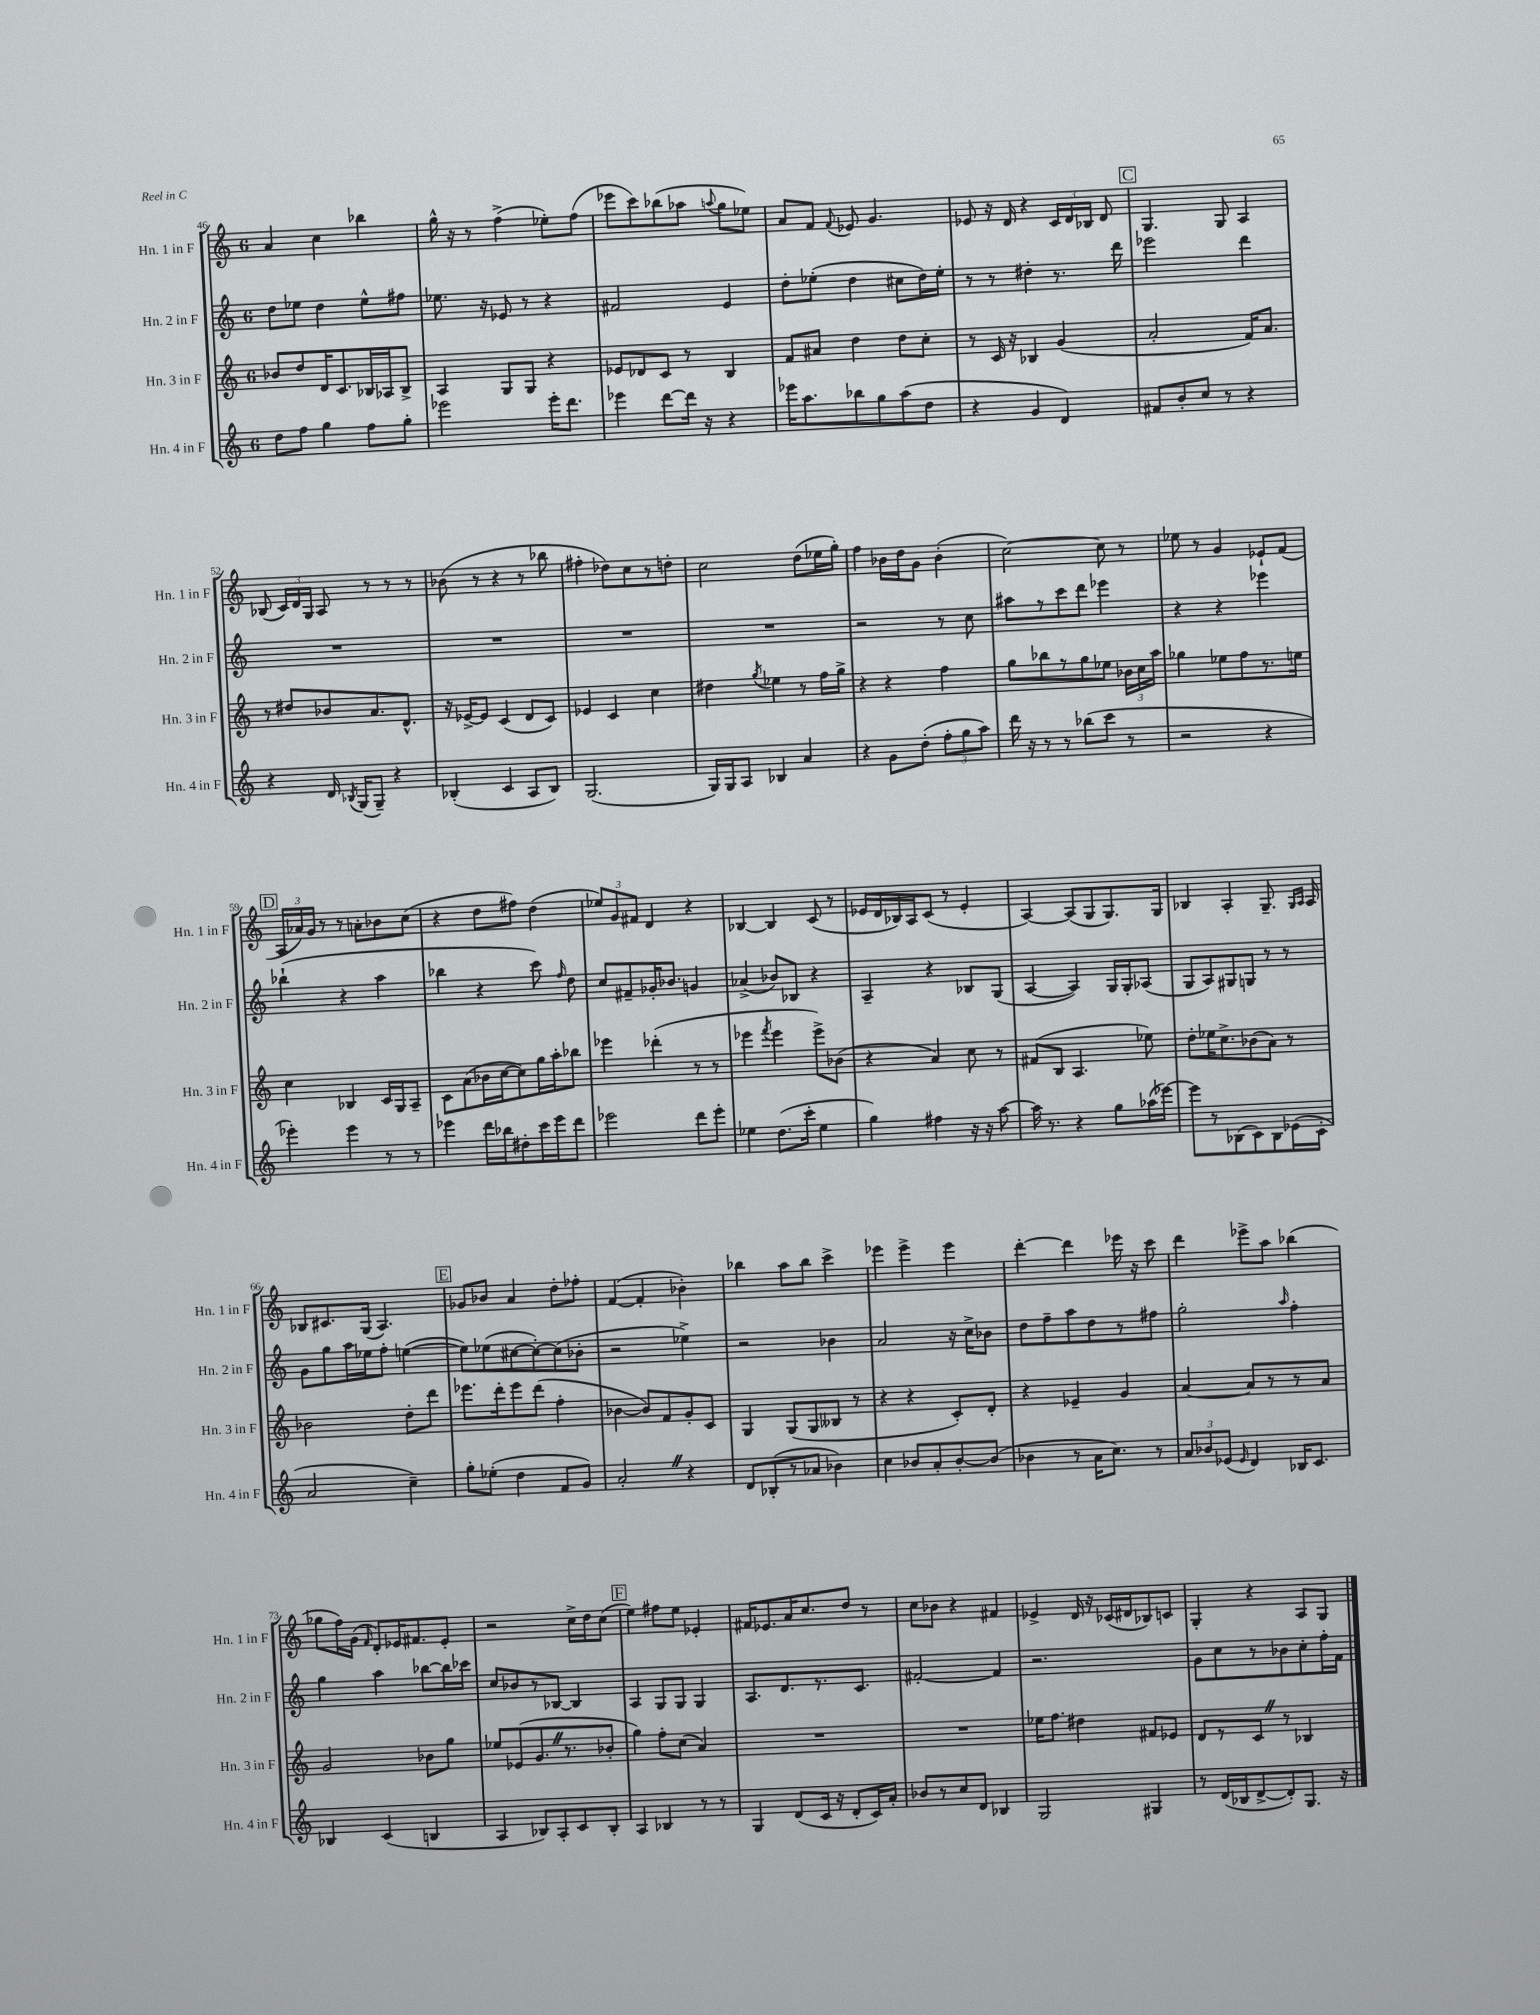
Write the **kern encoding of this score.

**kern	**kern	**kern	**kern
*part4	*part3	*part2	*part1
*staff4	*staff3	*staff2	*staff1
*I"Hn. 4 in F	*I"Hn. 3 in F	*I"Hn. 2 in F	*I"Hn. 1 in F
*I'Hn. 4 in F	*I'Hn. 3 in F	*I'Hn. 2 in F	*I'Hn. 1 in F
*clefG2	*clefG2	*clefG2	*clefG2
*k[]	*k[]	*k[]	*k[]
*M6/8	*M6/8	*M6/8	*M6/8
=46	=46	=46	=46
8dd\L	8b-X/L	8dd\L	4a/
8ff\J	8dd/	8ee-X\J	.
4gg\	16d/K	4dd\	4cc\
.	8.c/	.	.
8ff\L	16B-X/L	8ee-^^\L	4bb-X\
.	16A-X/J	.	.
8gg'\J	8B-^/J	8ff#X\J	.
=47	=47	=47	=47
2eee-X\	4A/	8.ee-X\	16gg^^\
.	.	.	16r
.	.	.	8r
.	.	16r	.
.	8G/L	8e-X/	(4ff^\
.	8G/J	8r	.
16eee-'\KL	4r	4r	8ee-X'\L)
8.ddd\J	.	.	.
.	.	.	(8ff\J
=48	=48	=48	=48
4eee-X\	8e-X/L	2f#X/	8eee-X\L
.	8d-X/	.	8ccc\)
[8ddd\L	8c/J	.	(8bb-X\
16ddd\Jk]	8r	.	8aa-X\J
16r	.	.	.
.	.	.	8qqaan/
4r	4B/	4e/	8gg\L
.	.	.	8ee-X\J)
=49	=49	=49	=49
16eee-X\KL	8f/L	8dd'\L	8a/L
8.aa\	.	.	.
.	8a#X/J	(8ee-X'\J	8f/J
.	.	.	8qqf/
8bb-X\	4dd\	4dd\	8e-X/
8gg\	.	.	4.g/
(8aa\	8dd\L	8cc#X\L	.
8dd\J	8cc'\J	16dd\L)	.
.	.	16ee-'\JJ	.
=50	=50	=50	=50
4r	8r	8r	8e-X/
.	16c/	8r	16r
.	16r	.	16d/
4g/	4B-X/	4dd#X'\	4r
4d/)	(4g/	8.r	24c/LL
.	.	.	24d/
.	.	.	24B-X/JJ
.	.	.	8d/
.	.	16ddd\	.
!!LO:REH:place=s1:t=C
=51	=51	=51	=51
8f#X/L	2a'/	2eee-X\	4.G/
8b'/	.	.	.
8cc/J	.	.	.
8r	.	.	8G/
4r	16f/KL)	4ddd\	4A/
.	8.a/J	.	.
!!LO:LB:g=z
=52	=52	=52	=52
4r	8r	2.r	(8B-X/
.	8dd#X/L	.	24c/LL)
.	.	.	24d/
.	.	.	24G/JJ
16d/	8b-X/	.	8A/
8qB-X/	.	.	.
(16G/KL	.	.	.
8G~/J)	8.a/	.	8r
4r	.	.	8r
.	8.d^^/J	.	.
.	.	.	8r
=53	=53	=53	=53
(4B-X'/	16r	2.r	(8b-X\
.	[16e-X^/KL	.	.
.	8e-/J]	.	8r
4c/	(4c/	.	4r
8A/L	8d/L	.	8r
8B-/J)	8c/J)	.	8bb-X\
=54	=54	=54	=54
(2.G/	4e-X/	2.r	4ff#X'\
.	4c/	.	8dd-X\L)
.	.	.	8cc\
.	4cc\	.	8r
.	.	.	8ddn'\J
=55	=55	=55	=55
16G/LL)	4dd#X\	2.r	2cc\
16G/J	.	.	.
8A/J	.	.	.
.	8qgg/	.	.
4B-X/	4ee-X\	.	.
4a/	8r	.	(8dd\L
.	16ff\LL	.	16ee-X\L
.	16gg^\JJ	.	16gg'\JJ)
=56	=56	=56	=56
4r	4r	2r	4ff\
8g\L	4r	.	16b-X\LL
.	.	.	16dd\J
(8dd'\J	.	.	8g\J
12ff'\L	4ff\	8r	(4b-'\
12gg\	.	.	.
.	.	8cc\	.
12aa\J)	.	.	.
=57	=57	=57	=57
16ddd\	8gg\L	8aa#X\L	[2cc\)
16r	.	.	.
8r	8bb-X\	8r	.
8r	8r	8ccc\	.
(8bb-X\L	8gg\	8ddd\J	.
8ccc\J	8ee-X\J	4eee-X\	8cc\]
8r	24b-X\LL	.	8r
.	24cc\	.	.
.	24aa\JJ	.	.
=58	=58	=58	=58
2r	4gg-X\	4r	8ee-X\
.	.	.	8r
.	8ee-X\L	4r	4g/
.	8ff\	.	.
4r	8.r	4eee-X\	8e-X`/L
.	.	.	(8f/J
.	16een\Jk	.	.
!!LO:LB:g=z
!!LO:REH:place=s1:t=D
=59	=59	=59	=59
4eee-X'\)	4cc\	(4bb-X`\	24A/LL
.	.	.	24a-X/)
.	.	.	24g/JJ
.	.	.	8r
4eee-\	4B-X/	4r	8r
.	.	.	8an'\L
8r	16c/LL	4aa\	8b-X\
.	16G/J	.	.
8r	8A~/J	.	(8cc\J
=60	=60	=60	=60
4eee-X\	8c\L	4bb-X\	4r
.	(8a\	.	.
16ddd\LL	16b-X\L	4r	8dd\L
16bb-X\J	[16cc\J	.	.
8dd#X'\	8cc\])	.	8ff#X\J)
16ccc\L	16gg\L	8ccc\)	(4dd\
16eee-\J	16aa'\J	.	.
.	.	16qqff/	.
8ddd\J	8bb-X\J	8dd\	.
=61	=61	=61	=61
2eee-X\	4eee-X\	8cc/L	12ee-X/L)
.	.	.	12g/
.	.	8f#X~/	.
.	.	.	12f#X/J
.	(4ddd-X'\	16g-X'/K	4d/
.	.	8.b-X/J	.
8ddd\L	8r	4gn/	4r
8eee-'\J	8r	.	.
=62	=62	=62	=62
4ee-X\	4eee-X\	(4a-X^/	[4B-X/
.	8qfff/	.	.
(8.dd\L	4eee-\	8b-X/L)	4B-/]
.	.	8B-X/J	.
16ccc'\Jk	.	.	.
4ee-\	8eee-^\L)	4r	(8c/
.	(8b-X\J	.	8r
=63	=63	=63	=63
4gg\)	4r	4A~/	16e-X/LL
.	.	.	16d/
.	.	.	16B-X/)
.	.	.	16A/J
4ff#X\	4a/)	4r	(8c/J
.	.	.	8r
16r	8cc\	8B-X/L	4e-'/
16r	.	.	.
[8aa\	8r	(8G/J	.
=64	=64	=64	=64
16aa\]	(8f#X/L	[4A/	[4A/)
8.r	.	.	.
.	8B/J	.	.
4r	4.A/	4A/])	(8A/L]
.	.	.	8G/
8gg\L	.	16G/LL	8.G/)
.	.	16G'/J	.
(16aa-X\L	8ee-X\)	(8A-X/J	.
[16eee-X\JJ)	.	.	16G/Jk
=65	=65	=65	=65
8eee-\L]	8dd'\L	8G/L	4B-X/
8r	16ee-X\K	8A/)	.
.	8.cc^\	.	.
(8B-X\	.	8G#X/	4A'/
8c\)	(8b-X\	8Gn/J	.
8B-\	8a\J)	8r	8.G~/
(16e-X\L	8r	8r	.
.	.	.	16qqG/LL
.	.	.	16qqA/JJ
16c'\JJ	.	.	16A/
!!LO:LB:g=z
=66	=66	=66	=66
2a/	2b-X\	8g\L	8B-X/L
.	.	8gg\	8.c#X/
.	.	16aa\L	.
.	.	16ee-X\J	(16G/Jk
.	.	8ff'\J	4.A/)
4cc~\)	8dd'\L	([4een\	.
.	8ddd\J	.	.
!!LO:REH:place=s1:t=E
=67	=67	=67	=67
8gg'\L	8.eee-X\L	8ee\L])	8g-X/L
(8ee-X'\J	.	(8ee-X\	8b-X/J
.	16ddd'\k	.	.
4dd\	8eee-\	[8cc#X\	4a/
.	(8ddd\J	8cc#'\_)	.
8f/L	4ff'\	(8cc#\]	8dd'\L
8g/J)	.	8b-X'\J	8ff-X'\J
=68	=68	=68	=68
2a'Z/	[4b-X\	2r	([4f/
.	8b-/L])	.	4f'/]
.	8f/	.	.
4r	8g'/	4ee-X^\)	4b-X'\)
.	8c/J	.	.
=69	=69	=69	=69
8d/L	4G/	2r	4bb-X\
(8B-X'/	.	.	.
8r	(8G/L	.	8aa\L
8a-X/J	8G/	.	8bb-\J
4b-X\)	8B--X/J	4b-X\	4ccc^\
.	8r	.	.
=70	=70	=70	=70
4cc\	4r	2a/	4eee-X\
8b-X/L	4r	.	4eee-^\
8a'/	.	.	.
[8b-'/	8c'/L)	16r	4eee-\
.	.	16cc^\KL	.
(8b-/J]	8d'/J	8b-X\J	.
=71	=71	=71	=71
4b-X\	4r	8dd\L	[4ddd'\
.	.	8ff~\	.
8r	4e-X~/	8aa\	4ddd\]
16a\KL	.	8dd\	.
8.cc\J)	.	.	.
.	4g/	8r	16eee-X\
.	.	.	16r
8r	.	8ff#X\J	8ccc\
=72	=72	=72	=72
12a/L	[4a/	2gg'\	4ddd\
12b-X/	.	.	.
(12e-X/J	.	.	.
16qqe-/	.	.	.
4d/)	8a/L]	.	8eee-X^\L
.	8r	.	8aa\J
.	.	16qqaa/	.
16B-X/KL	8r	4ff'\	(4bb-X\
8.c/J	.	.	.
.	8a/J	.	.
!!LO:LB:g=z
=73	=73	=73	=73
4B-X/	2g/	4gg\	8gg-X\L
.	.	.	16ff\L)
.	.	.	(16g\JJ
.	.	.	16qqf/
(4c/	.	4aa\	8d'/L)
.	.	.	16e-X/K
.	.	.	8.f#X/
4Bn/	8b-X\L	[8bb-X\L	.
.	8gg\J	16bb-\L]	8e-'/J
.	.	16ccc-X\JJ	.
=74	=74	=74	=74
4A/	8ee-X/L	8cc/L	2r
.	(8e-X/	8b-X/	.
8B-X/L)	8.gZ/	8r	.
8A'/	.	[8B-X/J	.
.	8.r	.	.
8c/	.	4B-/]	16cc^\LL
.	.	.	16dd\J
8B-'/J	8b-X'/J	.	(8cc\J
!!LO:REH:place=s1:t=F
=75	=75	=75	=75
4A/	4gg\)	4A/	4ee\)
4B-X/	8ff'\L	8G/L	8ff#X\L
.	(8cc\J	8G/J	8ee\J
8r	4a/)	4G/	4e-X'/
8r	.	.	.
=76	=76	=76	=76
4G/	2.r	8.A/L	16f#X/KL
.	.	.	8.e-X/
.	.	8.d/	.
(8d/L	.	.	16a/K
.	.	.	8.cc/
16c/Jk	.	8.r	.
16r	.	.	.
8d'/L	.	.	8dd/J
.	.	8.c/J	.
16c/L)	.	.	8r
16a'/JJ	.	.	.
=77	=77	=77	=77
8b-X/L	2.r	[2f#X'/	8cc\L
8r	.	.	8b-X\J
8cc/	.	.	4r
8d/J	.	.	.
4B-X/	.	4f#/]	4f#X/
=78	=78	=78	=78
2G/	16ee-X\KL	2.r	4e-X^/
.	8.ff\J	.	.
.	4dd#X\	.	16d/
.	.	.	16r
.	.	.	(16c-X/LL
.	.	.	16d#X/J
4G#X/	8f#X/L	.	8B-X/)
.	8e-X/J	.	8cn/J
=79	=79	=79	=79
8r	8d/L	8g\L	4G'/
(16d/LL	8r	8cc\	.
16B-X/J	.	.	.
[8d^/	8cZ/J	8r	4r
8d'/])	8r	8b-X\	.
8.G/J	4B-X/	8cc'\	8A/L
.	.	16ff'\L	8G/J
16r	.	16f\JJ	.
==	==	==	==
*-	*-	*-	*-
